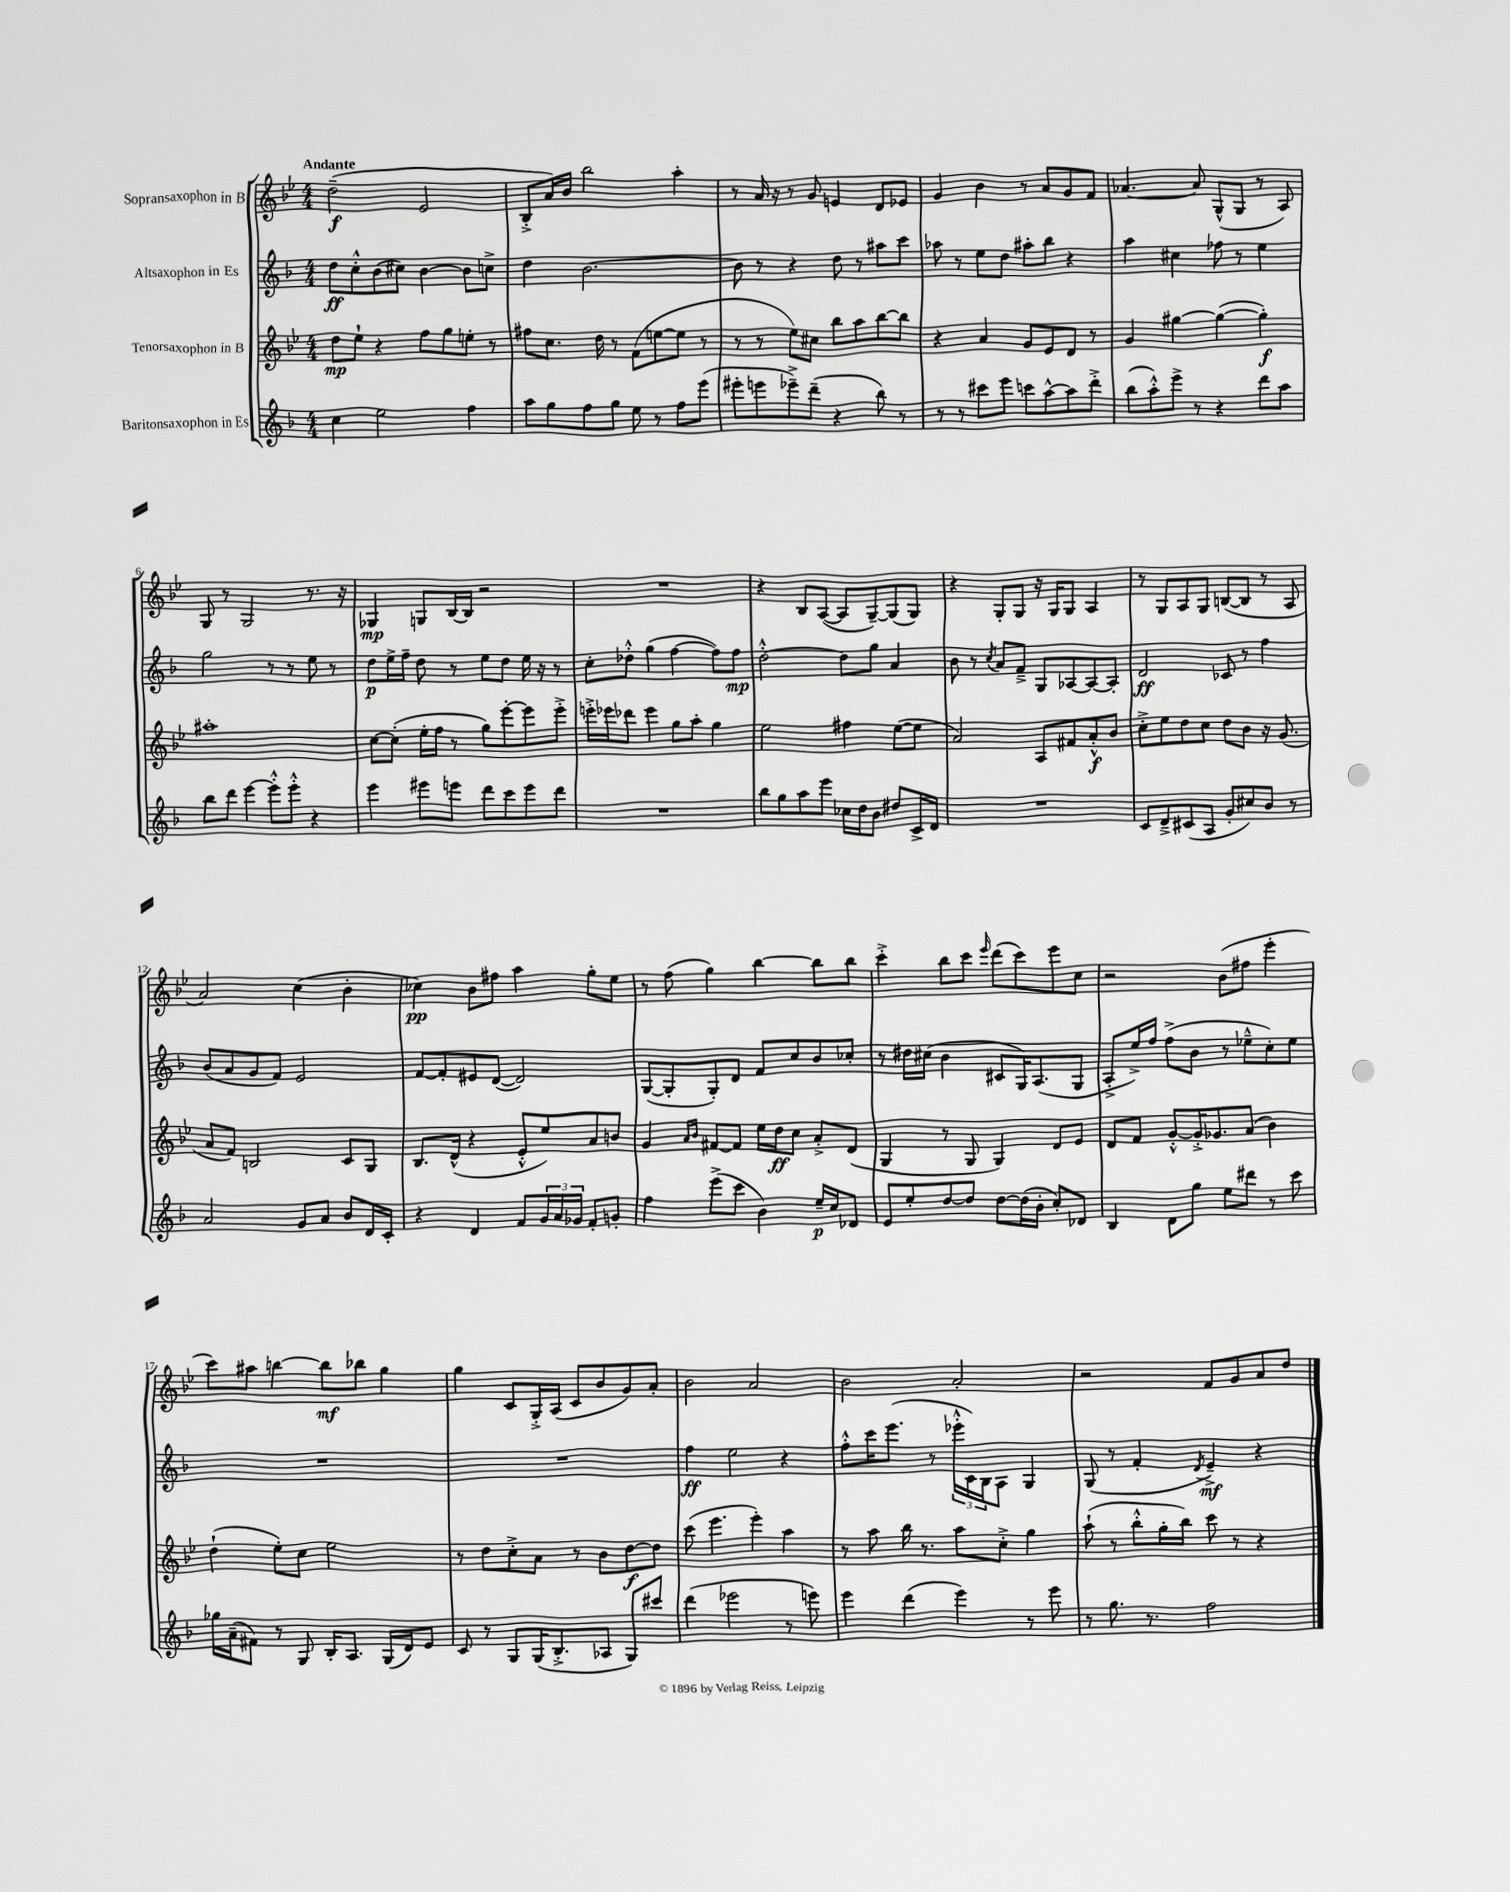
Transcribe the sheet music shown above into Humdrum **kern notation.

**kern	**dynam	**kern	**dynam	**kern	**dynam	**kern	**dynam
*part4	*part4	*part3	*part3	*part2	*part2	*part1	*part1
*staff4	*staff4	*staff3	*staff3	*staff2	*staff2	*staff1	*staff1
*I"Baritonsaxophon in Es	*	*I"Tenorsaxophon in B	*	*I"Altsaxophon in Es	*	*I"Sopransaxophon in B	*
*clefG2	*	*clefG2	*	*clefG2	*	*clefG2	*
*k[b-]	*	*k[b-e-]	*	*k[b-]	*	*k[b-e-]	*
*M4/4	*	*M4/4	*	*M4/4	*	*M4/4	*
=1	=1	=1	=1	=1	=1	=1	=1
!	!	!	!	!	!	!LO:TX:a:B:t=Andante	!
4cc\	.	8dd\L	mp	8dd\L	ff	(2dd~\	f
.	.	8ee-`\J	.	8cc'^^\	.	.	.
2ee\	.	4r	.	(8b-\	.	.	.
.	.	.	.	8cc#X\J)	.	.	.
.	.	8ff\L	.	[4b-\	.	2e-/	.
.	.	8gg\	.	.	.	.	.
4ff\	.	8een'\J	.	8b-\L]	.	.	.
.	.	8r	.	8ccn^\J	.	.	.
=2	=2	=2	=2	=2	=2	=2	=2
8aa\L	.	8ff#X\L	.	4dd\	.	8B-'^/L	.
8gg\	.	8.cc\J	.	.	.	16a/L)	.
.	.	.	.	.	.	16b-/JJ	.
8ff\	.	.	.	[2.b-\	.	2bb-\	.
.	.	16dd\	.	.	.	.	.
8gg\J	.	8r	.	.	.	.	.
8ee\	.	(8f\L	.	.	.	.	.
8r	.	[8een\	.	.	.	.	.
8ff\L	.	8ee\J]	.	.	.	4aa'\	.
(8eee\J	.	8r	.	.	.	.	.
=3	=3	=3	=3	=3	=3	=3	=3
8eee#X'\L	.	8r	.	8b-\]	.	8r	.
8eeen\	.	8r	.	8r	.	16a/	.
.	.	.	.	.	.	16r	.
8eee-X~^\)	.	8ee-\L)	.	4r	.	8r	.
(8ddd~\J	.	8cc#X\J	.	.	.	8g/	.
4r	.	8bb-\L	.	8dd\	.	4en/	.
.	.	8aa\	.	8r	.	.	.
8bb-\)	.	[8bb-\	.	8aa#X\L	.	8d/L	.
8r	.	8bb-\J]	.	8ccc\J	.	8e-X/J	.
=4	=4	=4	=4	=4	=4	=4	=4
8r	.	4r	.	8aa-X\	.	4g/	.
8r	.	.	.	8r	.	.	.
8ccc#X\L	.	4a/	.	8ee\L	.	4b-\	.
8eee\J	.	.	.	8dd\J	.	.	.
8cccn\L	.	8g/L	.	8aa#X'\L	.	8r	.
[8aa^^\	.	8e-/	.	8bb-\J	.	8a/L	.
8aa\]	.	8d/J	.	4r	.	8g/	.
8ddd'^\J	.	8r	.	.	.	8f/J	.
=5	=5	=5	=5	=5	=5	=5	=5
(8bb-\L	.	4g/	.	4aa\	.	[4.a-X/	.
8aa'^^\)	.	.	.	.	.	.	.
8eee^\J	.	[4gg#X\	.	4cc#X\	.	.	.
8r	.	.	.	.	.	8a-/]	.
4r	.	(4gg#\_	.	8ff-X\	.	(8G^^/L	.
.	.	.	.	8r	.	8G/J	.
8ddd\L	.	4gg#'\])	f	4ee\	.	8r	.
8aa\J	.	.	.	.	.	8A/)	.
!!LO:LB:g=z
=6	=6	=6	=6	=6	=6	=6	=6
8bb-\L	.	1aa#X'	.	2gg\	.	8G/	.
8ddd\J	.	.	.	.	.	8r	.
[4eee\	.	.	.	.	.	2G/	.
8eee'^^\L]	.	.	.	8r	.	.	.
8eee'^^\J	.	.	.	8r	.	.	.
4r	.	.	.	8ee\	.	8.r	.
.	.	.	.	8r	.	.	.
.	.	.	.	.	.	16r	.
=7	=7	=7	=7	=7	=7	=7	=7
4eee\	.	[8cc\L	.	8dd\L	p	4G-X/	mp
.	.	(8cc'\J]	.	16ee^\L	.	.	.
.	.	.	.	16ff~\JJ	.	.	.
8eee#X\L	.	16ee-'\LL	.	8dd\	.	8Gn/L	.
.	.	16ff\JJ	.	.	.	.	.
8eeen\J	.	8r	.	8r	.	[16B-/L	.
.	.	.	.	.	.	16B-/JJ]	.
8ddd\L	.	8gg\L)	.	8ee\L	.	2r	.
8ccc\	.	[8eee-'\	.	8dd\J	.	.	.
8eee\	.	8eee-\]	.	16ee\	.	.	.
.	.	.	.	16r	.	.	.
8ddd\J	.	8eee-'^\J	.	8r	.	.	.
=8	=8	=8	=8	=8	=8	=8	=8
1r	.	16eeen'^\LL	.	8cc'\L	.	1r	.
.	.	16eee-X\J	.	.	.	.	.
.	.	8ddd-X\J	.	8dd-X'^^\J	.	.	.
.	.	4eee-\	.	(4gg\	.	.	.
.	.	8gg\L	.	[4ff\	.	.	.
.	.	8aa'\J	.	.	.	.	.
.	.	4gg\	.	8ff\L])	.	.	.
.	.	.	.	8ff\J	mp	.	.
=9	=9	=9	=9	=9	=9	=9	=9
8bb-\L	.	2ee-\	.	[2dd'^^\	.	4r	.
8gg\	.	.	.	.	.	.	.
8aa\	.	.	.	.	.	8B-/L	.
8eee\J	.	.	.	.	.	([8A/J	.
16cc-X\LL	.	4ff#X\	.	8dd\L]	.	8A/L]	.
16dd\J	.	.	.	.	.	.	.
8b-\J	.	.	.	8gg\J	.	[8G~/)	.
8dd#X/L	.	([8ee-\L	.	4a/	.	(8G/]	.
16c^/L	.	8ee-\J]	.	.	.	8G/J)	.
16d/JJ	.	.	.	.	.	.	.
=10	=10	=10	=10	=10	=10	=10	=10
1r	.	2a/)	.	8b-\	.	4r	.
.	.	.	.	8r	.	.	.
.	.	.	.	8qcc/	.	.	.
.	.	.	.	8a/L	.	8G'/L	.
.	.	.	.	8f~^/J	.	8G/J	.
.	.	8A/L	.	8G/L	.	16r	.
.	.	.	.	.	.	16G/KL	.
.	.	8f#X/	.	[8A-X/	.	8G/J	.
.	.	8a'^^/	f	8A-/_	.	4A/	.
.	.	8b-/J	.	8A-'/J]	.	.	.
=11	=11	=11	=11	=11	=11	=11	=11
8c/L	.	8cc'^\L	.	2d/	ff	8r	.
8d~^/	.	8ee-\	.	.	.	8G/L	.
(8c#X/	.	8dd\	.	.	.	8A/	.
8A/J	.	8cc\J	.	.	.	8G/J	.
8g'/L	.	8dd\L	.	8c-X/	.	([8Bn/L	.
8cc#X/)	.	8b-\J	.	8r	.	8B/J]	.
8b-/J	.	16r	.	4ff\	.	8r	.
.	.	(8.g/	.	.	.	.	.
8r	.	.	.	.	.	8A/	.
!!LO:LB:g=z
=12	=12	=12	=12	=12	=12	=12	=12
2a/	.	8a/L	.	(8b-/L	.	2a/)	.
.	.	8f/J)	.	8a/	.	.	.
.	.	2Bn/	.	8g/	.	.	.
.	.	.	.	8f/J)	.	.	.
8g/L	.	.	.	2e/	.	(4cc\	.
8a/J	.	.	.	.	.	.	.
8b-/L	.	8c/L	.	.	.	4b-'\	.
16d/L	.	8G/J	.	.	.	.	.
16c'/JJ	.	.	.	.	.	.	.
=13	=13	=13	=13	=13	=13	=13	=13
4r	.	8.B-/L	.	[8f/L	.	4cc-X\)	pp
.	.	.	.	8f'/]	.	.	.
.	.	(16d^^/Jk	.	.	.	.	.
4d/	.	4r	.	8e#X/	.	8b-\L	.
.	.	.	.	([8d/J	.	8ff#X\J	.
8f/L	.	8e-'^^/L	.	2d/])	.	4aa\	.
24g/L	.	8ee-/)	.	.	.	.	.
24a/	.	.	.	.	.	.	.
24g-X/JJ	.	.	.	.	.	.	.
8f'/L	.	8a/	.	.	.	8gg'\L	.
8gn'/J	.	8bn/J	.	.	.	8ee-\J	.
=14	=14	=14	=14	=14	=14	=14	=14
4ff\	.	4g/	.	([8G/L	.	8r	.
.	.	.	.	8G'/]	.	(8ff\	.
.	.	16qqa/LL	.	.	.	.	.
.	.	16qqb-/JJ	.	.	.	.	.
(8eee^\L	.	[8f#X/L	.	8G'/)	.	4gg\)	.
8ccc\J	.	8f#/J]	.	8d/J	.	.	.
4b-\)	.	16ee-\LL	.	8f/L	.	[4bb-\	.
.	.	16dd\J	ff	.	.	.	.
.	.	8cc\J	.	8cc/	.	.	.
16ee~/LL	p	8a'^/L	.	8b-/	.	8bb-\L]	.
16cc/J	.	.	.	.	.	.	.
8d-X/J	.	(8d/J	.	8cc-X'/J	.	8bb-\J	.
=15	=15	=15	=15	=15	=15	=15	=15
8e/L	.	4G/	.	8r	.	4ccc'^\	.
8ee'/	.	.	.	16dd#X\LL	.	.	.
.	.	.	.	(16cc#X\JJ	.	.	.
[8dd/	.	8r	.	4b-\	.	8bb-\L	.
8dd/J]	.	8G/	.	.	.	8ccc\J	.
.	.	.	.	.	.	16qqeee-/	.
[8dd\L	.	4G/)	.	8c#X/L	.	(8ddd\L	.
(16dd\L]	.	.	.	16G/K)	.	8ccc\)	.
16b-'\JJ	.	.	.	(8.A/	.	.	.
8cc'/L)	.	8d/L	.	.	.	8eee-\	.
8d-X/J	.	8e-/J	.	8G/J	.	8cc\J	.
=16	=16	=16	=16	=16	=16	=16	=16
4B-/	.	8d/L	.	8A'^/L	.	2r	.
.	.	8f/J	.	16ee^/L)	.	.	.
.	.	.	.	16ff/JJ	.	.	.
8d\L	.	[8g'^^/L	.	(8ff^\L	.	.	.
8gg\J	.	16g'^/K]	.	8b-\J	.	.	.
.	.	8.g-X/	.	.	.	.	.
8ee\L	.	.	.	8r	.	(8b-\L	.
8ddd#X\J	.	(8a/J	.	8ee-X~^^\L	.	8ff#X\J	.
8r	.	4b-\)	.	8cc'\)	.	4eee-'\	.
8ccc\	.	.	.	8ee-\J	.	.	.
!!LO:LB:g=z
=17	=17	=17	=17	=17	=17	=17	=17
16gg-X\LL	.	(4dd`\	.	1r	.	8ccc\L)	.
(16a~\J	.	.	.	.	.	.	.
8f#X\J)	.	.	.	.	.	8aa#X\J	.
8r	.	8ee-'\L)	.	.	.	[4bbn\	.
8G/	.	8cc\J	.	.	.	.	.
16B-'/KL	.	2ee-\	.	.	.	8bb\L]	mf
8.A/J	.	.	.	.	.	.	.
.	.	.	.	.	.	8bb-X\J	.
(16G/LL	.	.	.	.	.	4gg\	.
16d/J)	.	.	.	.	.	.	.
8e/J	.	.	.	.	.	.	.
=18	=18	=18	=18	=18	=18	=18	=18
8c/	.	8r	.	1r	.	4gg\	.
8r	.	8dd\L	.	.	.	.	.
8G/L	.	8cc'^\	.	.	.	8c/L	.
(16G/K	.	8a\J	.	.	.	16G'^/L	.
8.B-'^/	.	.	.	.	.	(16A/JJ	.
.	.	8r	.	.	.	8c/L	.
8A-X/J	.	8b-\L	.	.	.	8b-/	.
8G/L)	.	[8dd\	f	.	.	8g/)	.
8ccc#X/J	.	8dd\J]	.	.	.	8a'/J	.
=19	=19	=19	=19	=19	=19	=19	=19
(4ddd\	.	(8ccc\	.	4ff\	ff	2b-\	.
.	.	4.eee-\	.	.	.	.	.
2eee-X\	.	.	.	2ee\	.	.	.
.	.	4eee-'\)	.	.	.	2a/	.
8r	.	4aa\	.	4r	.	.	.
8eeen\)	.	.	.	.	.	.	.
=20	=20	=20	=20	=20	=20	=20	=20
4eee\	.	8r	.	8ff'^^\L	.	2b-\	.
.	.	8aa\	.	16ccc\K	.	.	.
.	.	.	.	(8.eee\J	.	.	.
(4ddd\	.	16bb-\	.	.	.	.	.
.	.	8.r	.	.	.	.	.
.	.	.	.	8r	.	.	.
4eee\)	.	8aa\L	.	24eee-X'^^\LL	.	2a'/	.
.	.	.	.	24c\)	.	.	.
.	.	.	.	24B-\J	.	.	.
.	.	8cc'^\J	.	8A\J	.	.	.
8r	.	4gg\	.	4G/	.	.	.
8eee\	.	.	.	.	.	.	.
=21	=21	=21	=21	=21	=21	=21	=21
8r	.	(8aa`\	.	(8G/	.	2r	.
8.gg\	.	8r	.	8r	.	.	.
.	.	8bb-'^^\L	.	4f'/	.	.	.
8.r	.	.	.	.	.	.	.
.	.	16gg'\L	.	.	.	.	.
.	.	16bb-\JJ)	.	.	.	.	.
.	.	.	.	8qd/	.	.	.
2ff\	.	8ccc\	.	4e~^/)	mf	8f/L	.
.	.	8r	.	.	.	8g/	.
.	.	4r	.	4r	.	8a/	.
.	.	.	.	.	.	8dd/J	.
==	==	==	==	==	==	==	==
*-	*-	*-	*-	*-	*-	*-	*-
